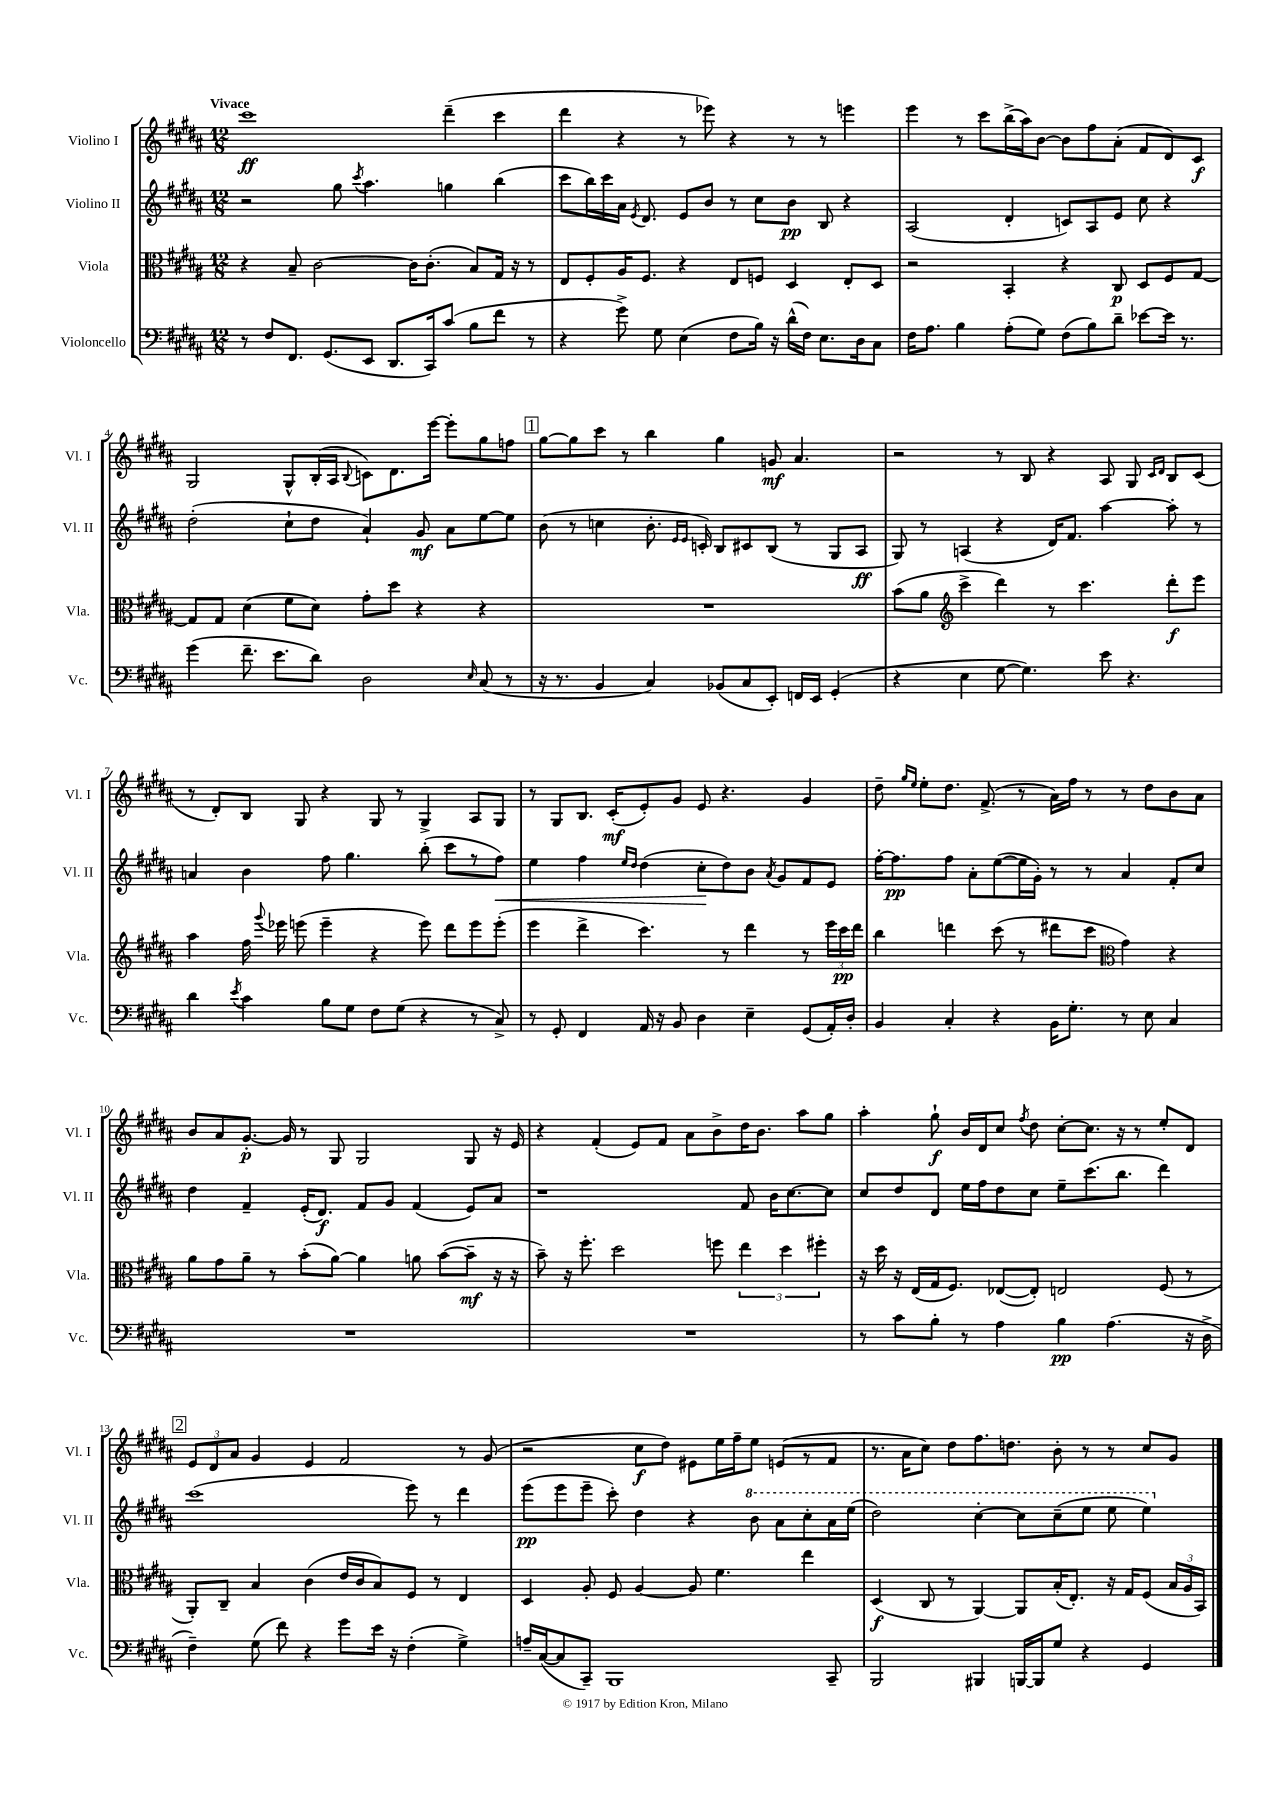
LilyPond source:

<<
\new StaffGroup <<
\new Staff = "s0" \with { instrumentName = "Violino I" shortInstrumentName = "Vl. I" } {
    \clef treble \key b \major \numericTimeSignature \time 12/8 \tempo "Vivace"
    \autoBeamOff cis'''1\ff dis'''4--( cis'''4 |
    dis'''4 r4 r8 ees'''8) r4 r8 r8 e'''4 |
    e'''4 r8 cis'''8[ b''16->( ais''16) b'8]~ b'8[ fis''8 ais'8]-.( fis'8[ dis'8) cis'8]\f |
    gis2 gis8[-^ b16-.( ais16] \appoggiatura { b8 } c'8[) dis'8. e'''16]~ e'''8[-. gis''8 f''8] |
    \mark \markup { \box "1" } gis''8[~ gis''8 cis'''8] r8 b''4 gis''4 g'8\mf ais'4. |
    r2 r8 b8 r4 ais8 gis8 \grace { cis'16[ dis'16] } b8[ cis'8]( |
    r8 dis'8[-.) b8] gis8 r4 gis8 r8 gis4-> ais8[ gis8] |
    r8 gis8[ b8.] cis'16[-.\mf( e'8-.) gis'8] e'8 r4. gis'4 |
    dis''8-- \grace { gis''16[ e''16] } e''8[-. dis''8.] fis'8.->( r8 ais'16[) fis''16] r8 r8 dis''8[ b'8 ais'8] |
    b'8[ ais'8 gis'8.]~-.\p gis'16 r8 gis8 gis2 gis8 r16 e'16 |
    r4 fis'4-.( e'8[) fis'8] ais'8[ b'8-> dis''16 b'8.] ais''8[ gis''8] |
    ais''4-. gis''8-!\f b'16[ dis'16 cis''8] \acciaccatura { fis''8 } dis''8 cis''8[~-. cis''8.] r16 r8 e''8[-. dis'8] |
    \mark \markup { \box "2" } \tuplet 3/2 { e'8[ dis'8 ais'8] } gis'4 e'4 fis'2 r8 gis'8( |
    r2 cis''8[\f dis''8]) eis'8[ e''16 fis''16-- e''8] e'8[( r8 fis'8] |
    r8. ais'16[ cis''8]) dis''8[ fis''8. d''8.] b'8-. r8 r8 cis''8[ gis'8] \bar "|." |
}
\new Staff = "s1" \with { instrumentName = "Violino II" shortInstrumentName = "Vl. II" } {
    \clef treble \key b \major \numericTimeSignature \time 12/8
    \autoBeamOff r2 gis''8 \acciaccatura { cis'''8 } ais''4. g''4 b''4( |
    cis'''8[ b''16) cis'''16 ais'16] \acciaccatura { e'8 } dis'8. e'8[ b'8] r8 cis''8[ b'8]\pp b8 r4 |
    ais2( dis'4-. c'8[) ais8 e'8] cis''8 r4 |
    dis''2-.( cis''8[-! dis''8] ais'4-!) gis'8\mf ais'8[ e''8~ e''8] |
    \mark \markup { \box "1" } b'8( r8 c''4 b'8.-. \grace { e'16[ e'16] } c'16-.) b8[ cis'8 b8]( r8 gis8[ ais8]\ff |
    gis8) r8 a4( r4 dis'16[) fis'8.] ais''4~ ais''8-. r8 |
    a'4 b'4 fis''8 gis''4. b''8-.( cis'''8[ r8 fis''8]\<) |
    e''4 fis''4 \grace { e''16[ dis''16] } dis''4( cis''8[-.\! dis''8) b'8] \acciaccatura { ais'8 } gis'8[ fis'8 e'8] |
    fis''16[~-. fis''8.\pp fis''8] ais'8[-. e''8~( e''16 gis'16]-.) r8 r8 ais'4 fis'8[-. cis''8] |
    dis''4 fis'4-- e'16[-.( dis'8.]\f) fis'8[ gis'8] fis'4( e'8[) ais'8] |
    r1 fis'8 b'16[ cis''8.~ cis''8] |
    cis''8[ dis''8 dis'8] e''16[ fis''16 dis''8 cis''8] e''8[-- cis'''8.( b''8.] dis'''4) |
    \mark \markup { \box "2" } cis'''1( e'''8) r8 dis'''4 |
    e'''8[\pp( e'''8 e'''8]-- cis'''8-.) dis''4 r4 \ottava #1 b''8 ais''8[ cis'''8-. ais''16 e'''16]( |
    dis'''2) cis'''4~-. cis'''8[ cis'''8--( e'''8] e'''8 e'''4) \ottava #0 \bar "|." |
}
\new Staff = "s2" \with { instrumentName = "Viola" shortInstrumentName = "Vla." } {
    \clef alto \key b \major \numericTimeSignature \time 12/8
    \autoBeamOff r4 b8-- cis'2~ cis'16[ cis'8.]-.( b8[) gis16] r16 r8 |
    e8[ fis8-. ais16 fis8.] r4 e8[ f8] dis4 e8[-. dis8] |
    r2 b,4-. r4 cis8\p dis8[ fis8 gis8]~ |
    gis8[ gis8] dis'4( fis'8[ dis'8]) gis'8[-. dis''8] r4 r4 |
    \mark \markup { \box "1" } R1. |
    b'8[( ais'8] \clef treble cis'''4-> dis'''4) r8 cis'''4. dis'''8[-.\f e'''8] |
    ais''4 fis''16 \appoggiatura { gis'''8 } ees'''16 e'''8( e'''4-- r4 e'''8) dis'''8[ e'''8 e'''8]-.( |
    e'''4 dis'''4-> cis'''4.) r8 dis'''4 r8 \tuplet 3/2 { e'''16[ cis'''16\pp dis'''16] } |
    b''4 d'''4 cis'''8( r8 dis'''8[ cis'''8] \clef alto gis'4) r4 |
    ais'8[ gis'8 ais'8]-- r8 b'8[-.( ais'8]~) ais'4 a'8 b'8[~( b'8]--\mf r16 r16 |
    b'8--) r16 fis''8.-. dis''2 f''8 \tuplet 3/2 { e''4 dis''4 fis''4-. } |
    r16 dis''16 r16 e16[( gis16 fis8.]) ees8[~( ees8]-.) e2 fis8( r8 |
    \mark \markup { \box "2" } ais,8[-.) cis8]-- b4 cis'4( e'16[ cis'16 b8) fis8] r8 e4 |
    dis4 ais8-. fis8 ais4~ ais8 fis'4. e''4 |
    dis4\f( cis8 r8 ais,4~) ais,8[ b16-.( e8.]-.) r16 gis16[ fis8]( \tuplet 3/2 { b16[ ais16 b,16]) } \bar "|." |
}
\new Staff = "s3" \with { instrumentName = "Violoncello" shortInstrumentName = "Vc." } {
    \clef bass \key b \major \numericTimeSignature \time 12/8
    \autoBeamOff r8 fis8[ fis,8.] gis,8.[( e,8] dis,8.[ cis,16) cis'8]( b8[ fis'8] r8 |
    r4 gis'8->) gis8 e4( fis8[ b16]) r16 dis'16[-^( fis16]) e8.[ dis16 cis8] |
    fis16[ ais8.] b4 ais8[-.( gis8]) fis8[( b8) dis'8]-- ees'8[~ ees'16] r8. |
    gis'4( fis'8.-- e'8.[ dis'8]) dis2 \grace { e16 } cis8( r8 |
    \mark \markup { \box "1" } r16 r8. b,4 cis4) bes,8[( cis8 e,8]-.) f,16[ e,16] gis,4-.( |
    r4 e4 gis8~ gis4.) e'8 r4. |
    dis'4 \acciaccatura { e'8 } cis'4 b8[ gis8] fis8[ gis8]( r4 r8 cis8->) |
    r8 gis,8-. fis,4 ais,16 r16 b,8 dis4 e4-- gis,8[( ais,16-.) dis16]-. |
    b,4 cis4-. r4 b,16[ gis8.]-. r8 e8 cis4 |
    R1. |
    R1. |
    r8 cis'8[ b8]-. r8 ais4 b4\pp ais4.( r16 dis16-> |
    \mark \markup { \box "2" } fis4--) gis8( fis'8) r4 gis'8[ e'16] r16 fis4-.( gis4->) |
    a16[-- cis16~( cis8 cis,8]--) b,,1 cis,8-- |
    b,,2 bis,,4 b,,16[~ b,,16 gis8] r4 gis,4 \bar "|." |
}
>>
>>
